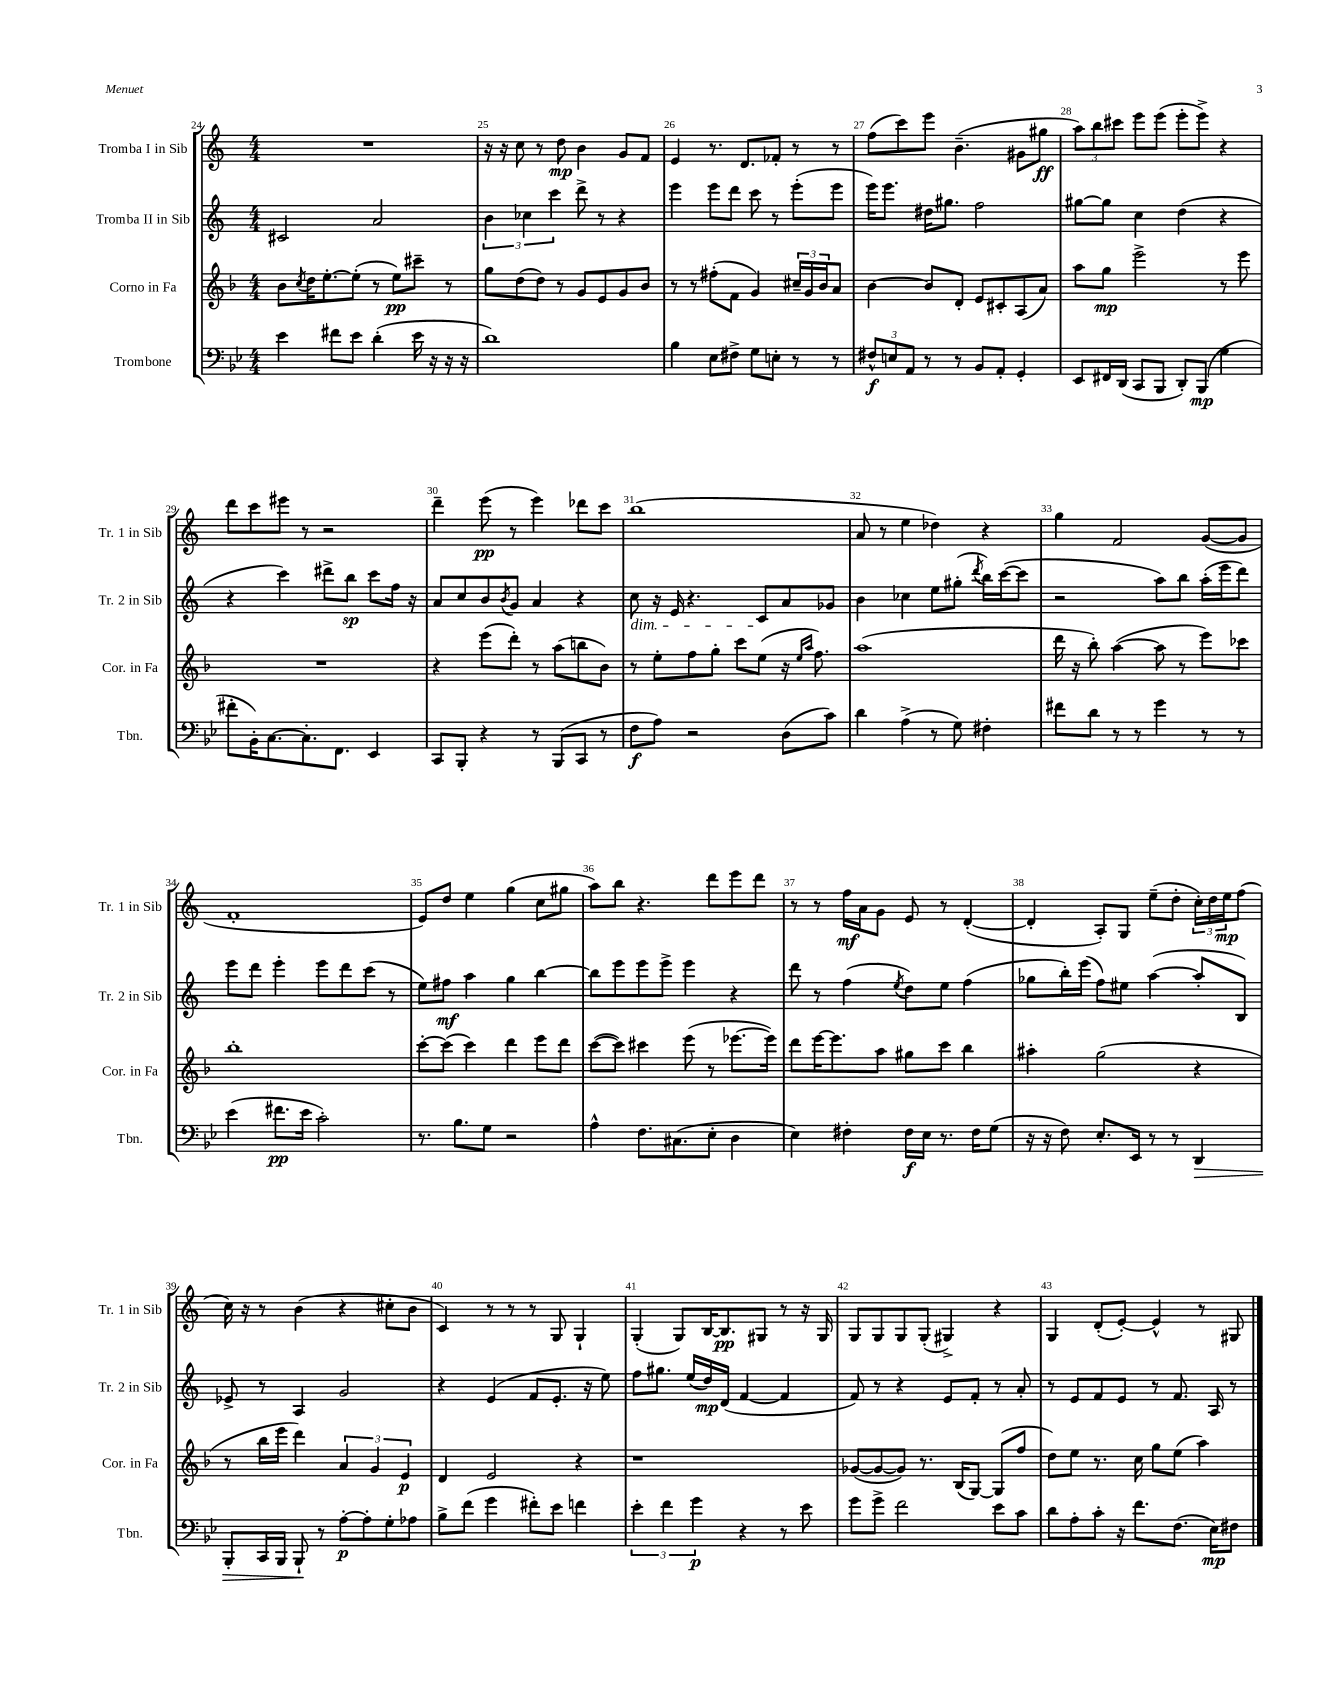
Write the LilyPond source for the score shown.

<<
\new StaffGroup <<
\new Staff = "s0" \with { instrumentName = "Tromba I in Sib" shortInstrumentName = "Tr. 1 in Sib" } {
    \clef treble \key c \major \numericTimeSignature \time 4/4
    R1 |
    r16 r16 c''8 r8 d''8\mp b'4 g'8 f'8 |
    e'4 r8. d'8. fes'8-. r8 r8 |
    f''8( c'''8) e'''8 b'4.--( gis'8 gis''8\ff |
    \tuplet 3/2 { a''8) b''8 cis'''8 } e'''8 e'''8( e'''8-. e'''8->) r4 |
    d'''8 c'''8 eis'''8 r8 r2 |
    d'''4-- e'''8\pp( r8 e'''4) des'''8 c'''8 |
    b''1( |
    a'8 r8 e''4 des''4) r4 |
    g''4 f'2 g'8~( g'8 |
    f'1-. |
    e'8) d''8 e''4 g''4( c''8 gis''8 |
    a''8) b''8 r4. d'''8 e'''8 d'''8 |
    r8 r8 f''16\mf a'16 g'8 e'8 r8 d'4~-.( |
    d'4-. a8-.) g8 e''8--( d''8-. \tuplet 3/2 { c''16-.) d''16 e''16\mp } f''8( |
    c''16) r16 r8 b'4( r4 cis''8-. b'8 |
    c'4) r8 r8 r8 g8 g4-! |
    g4-.( g8) b16~ b8.\pp gis8 r8 r16 gis16 |
    g8 g8 g8 g8-.( gis4->) r4 |
    g4 d'8-.( e'8~-.) e'4-^ r8 gis8 \bar "|." |
}
\new Staff = "s1" \with { instrumentName = "Tromba II in Sib" shortInstrumentName = "Tr. 2 in Sib" } {
    \clef treble \key c \major \numericTimeSignature \time 4/4
    cis'2 a'2 |
    \tuplet 3/2 { b'4 ces''4 c'''4 } d'''8-> r8 r4 |
    e'''4 e'''8 d'''8 c'''8 r8 e'''8-.( e'''8 |
    e'''16) e'''8. dis''16 gis''8. f''2 |
    gis''8~ gis''8 c''4 d''4( r4 |
    r4 c'''4) dis'''8-> b''8\sp c'''8 f''16 r16 |
    a'8 c''8 b'8 \acciaccatura { b'8 } g'8 a'4 r4 |
    c''8\dim r16 e'16 r4. c'8\! a'8 ges'8 |
    b'4 ces''4 e''8 gis''8-.( \acciaccatura { d'''8 } b''16) c'''16~( c'''8 |
    r2 a''8) b''8 a''16-.( e'''16 d'''8) |
    e'''8 d'''8 e'''4-. e'''8 d'''8 c'''8( r8 |
    e''8) fis''8\mf a''4 g''4 b''4~ |
    b''8 e'''8 e'''8 e'''8-> e'''4 r4 |
    d'''8 r8 f''4( \acciaccatura { e''8 } d''8) e''8 f''4( |
    ges''8 b''16-.) e'''16( f''8) eis''8 a''4~( a''8-. b8) |
    ees'8-> r8 a4 g'2 |
    r4 e'4( f'8 e'8.-. r16 e''8) |
    f''8 gis''8. e''16( d''16\mp) d'16( f'4~ f'4 |
    f'8) r8 r4 e'8 f'8-. r8 a'8-. |
    r8 e'8 f'8 e'8 r8 f'8. a16 r8 \bar "|." |
}
\new Staff = "s2" \with { instrumentName = "Corno in Fa" shortInstrumentName = "Cor. in Fa" } {
    \clef treble \key f \major \numericTimeSignature \time 4/4
    bes'8 \acciaccatura { c''8 } d''16 e''8.~-. e''8-.( r8 e''8\pp) cis'''8-- r8 |
    g''8 d''8( d''8) r8 g'8 e'8 g'8 bes'8 |
    r8 r8 fis''8-.( f'8 g'4) \tuplet 3/2 { cis''16-- g'16 bes'16 } a'8 |
    bes'4~ bes'8 d'8-. e'8 cis'8-. a8( a'8) |
    a''8 g''8\mp e'''2-> r8 e'''8 |
    R1 |
    r4 e'''8( d'''8-.) r8 a''8( b''8 bes'8) |
    r8 e''8-. f''8 g''8-. c'''8 e''8( r16 \grace { e''16 a''16 } f''8.) |
    a''1( |
    d'''16 r16 bes''8-.) a''4~( a''8 r8 e'''8) ces'''8 |
    bes''1-. |
    c'''8~-. c'''8( c'''4) d'''4 e'''8 d'''8 |
    c'''8~( c'''8) cis'''4 e'''8( r8 ees'''8.~ ees'''16) |
    d'''8 e'''16~ e'''8. a''8 gis''8 c'''8 bes''4 |
    ais''4-. g''2( r4 |
    r8 bes''16 e'''16 d'''4) \tuplet 3/2 { a'4 g'4 e'4\p } |
    d'4 e'2 r4 |
    r1 |
    ges'8~( ges'8~ ges'8) r8. bes16( g8~) g8( f''8 |
    d''8) e''8 r8. c''16 g''8 e''8( a''4) \bar "|." |
}
\new Staff = "s3" \with { instrumentName = "Trombone" shortInstrumentName = "Tbn." } {
    \clef bass \key bes \major \numericTimeSignature \time 4/4
    ees'4 fis'8 ees'8 d'4-.( ees'16 r16 r16 r16 |
    d'1) |
    bes4 ees8 fis8-> g8 e8-. r8 r8 |
    \tuplet 3/2 { fis8-^\f e8 a,8 } r8 r8 bes,8 a,8-. g,4-. |
    ees,8 fis,16 d,16( c,8 bes,,8 d,8-.) bes,,8\mp( g4 |
    fis'8-. bes,16-.) c8.~ c8.-. f,8. ees,4 |
    c,8 bes,,8-. r4 r8 bes,,8( c,8 r8 |
    f8\f a8) r2 d8( c'8) |
    d'4 a4->( r8 g8) fis4-. |
    fis'8 d'8 r8 r8 g'4 r8 r8 |
    ees'4( fis'8.\pp ees'16 c'2-.) |
    r8. bes8. g8 r2 |
    a4-^ f8. cis8.( ees8-. d4 |
    ees4) fis4-. fis16\f ees16 r8. fis16 g8( |
    r16 r16 f8) ees8.-. ees,16 r8 r8 d,4\> |
    bes,,8-. c,16 bes,,16 bes,,8-!\! r8 a8~-.\p a8-. g8-. aes8 |
    bes8-> f'8( g'4 fis'8-.) ees'8 f'4 |
    \tuplet 3/2 { ees'4-. f'4 g'4\p } r4 r8 ees'8 |
    g'8 g'8-> f'2 ees'8 c'8 |
    d'8 a8-. c'8-. r16 f'8. f8.( ees16\mp) fis8 \bar "|." |
}
>>
>>
\layout { \context { \Score currentBarNumber = #24 \override BarNumber.break-visibility = ##(#f #t #t) barNumberVisibility = #all-bar-numbers-visible } }
